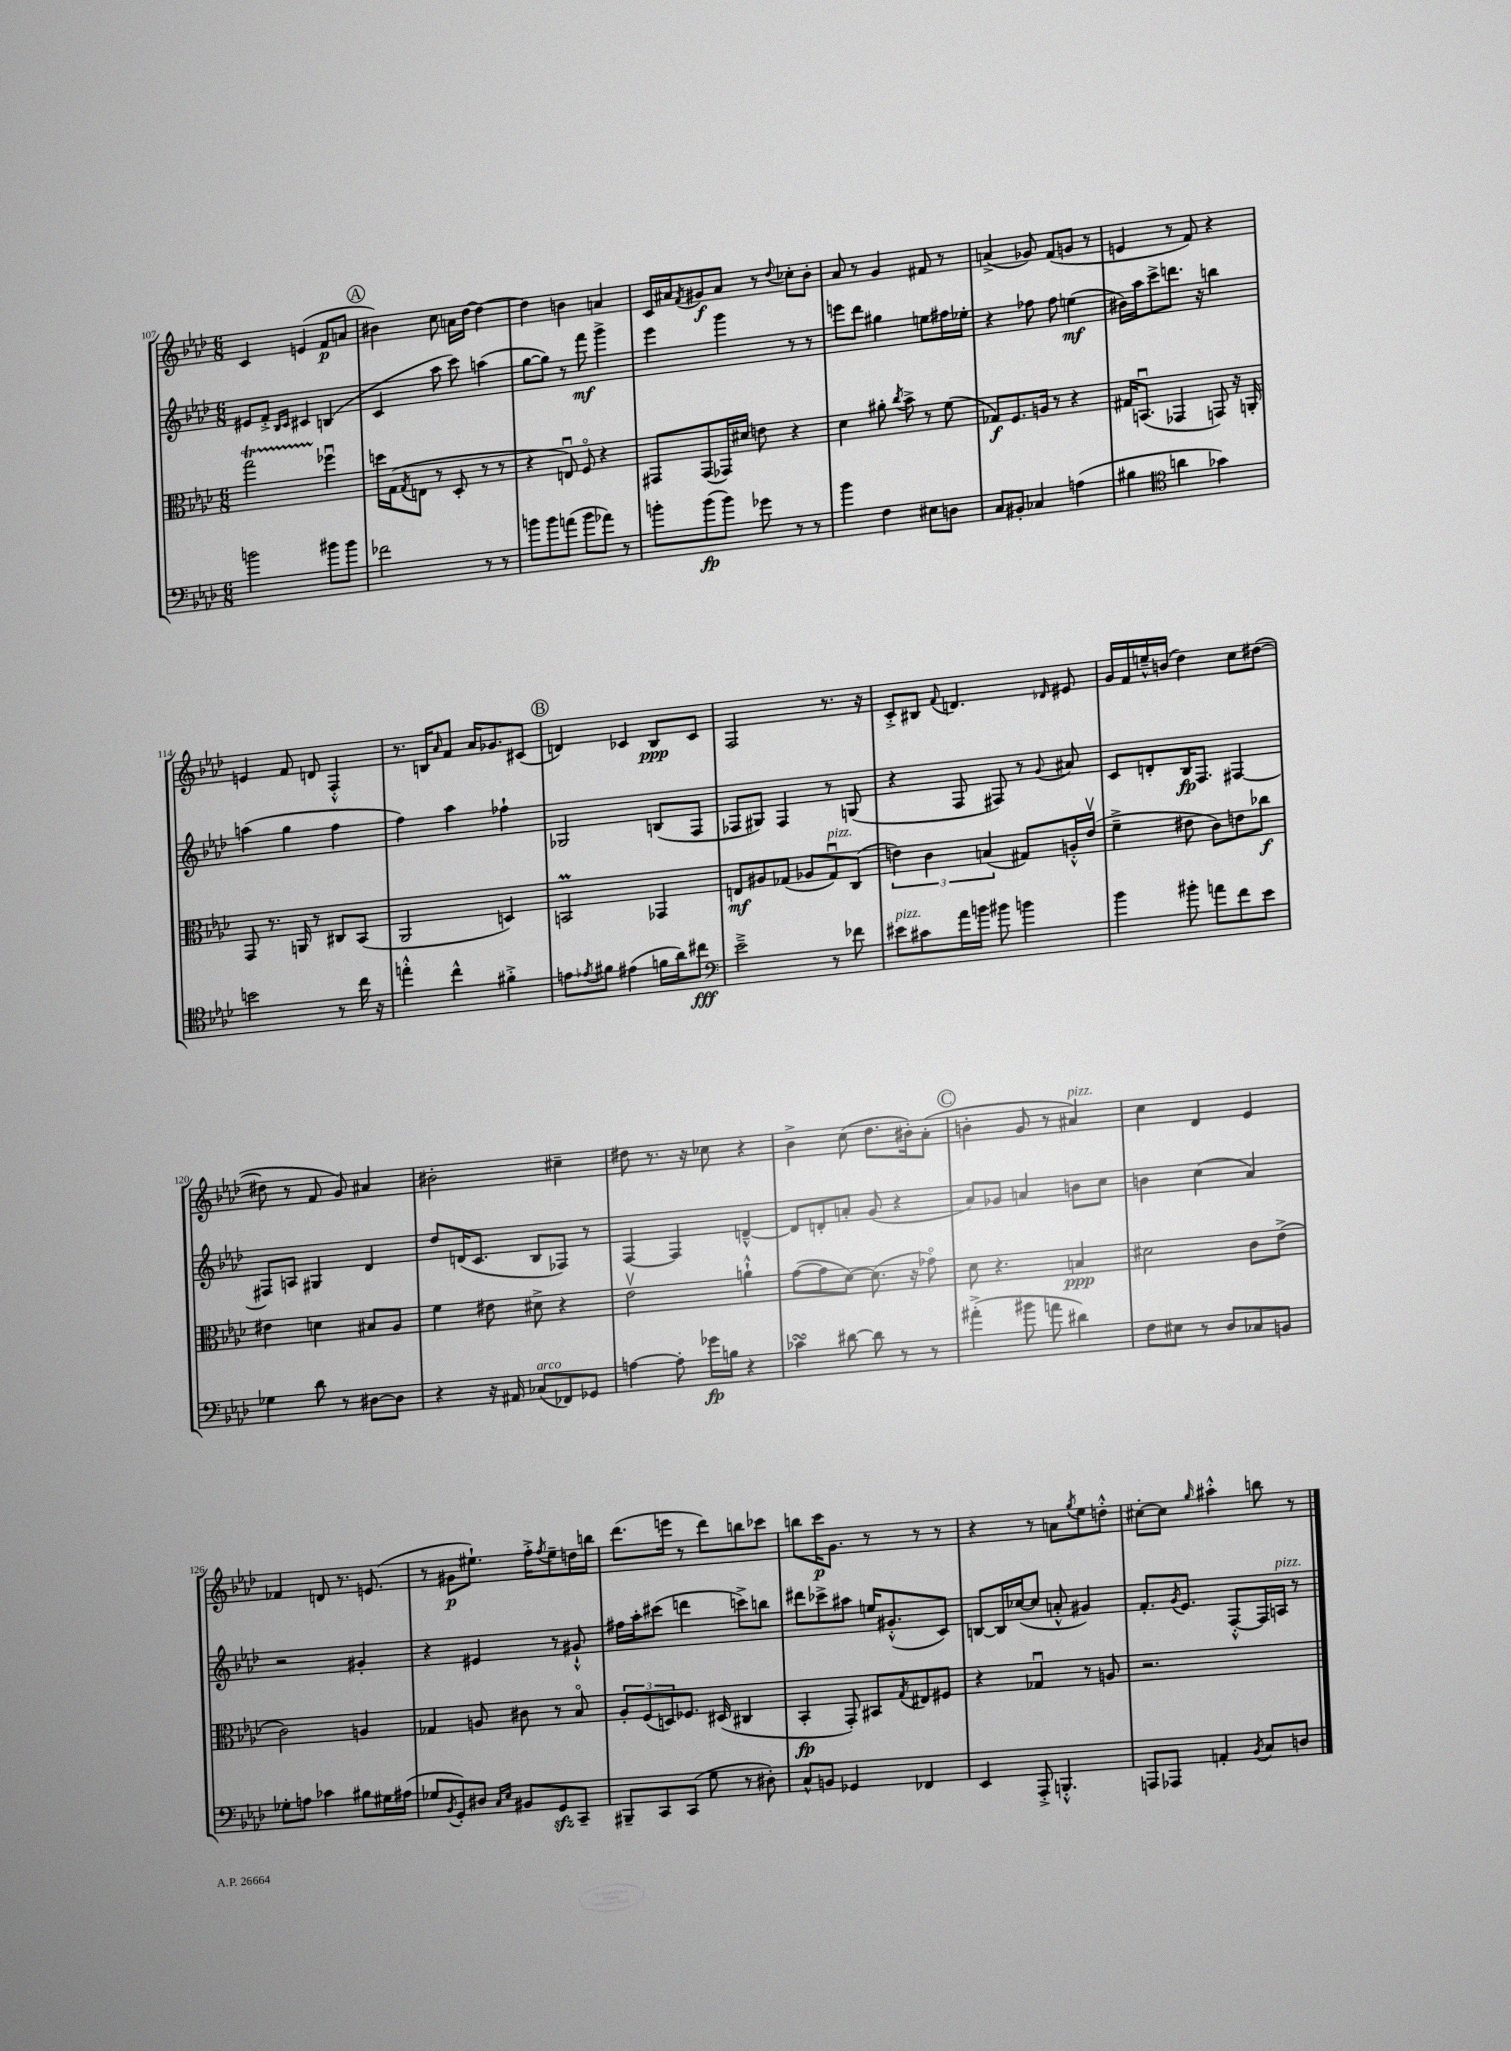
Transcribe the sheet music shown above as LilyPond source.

<<
\new StaffGroup <<
\new Staff = "s0" {
    \clef treble \key aes \major \numericTimeSignature \time 6/8
    c'4 e'4( f'8\p a'8 |
    \mark \markup { \circle "A" } bis'4) c''8 a'16 des''16~ des''4~ |
    des''4 b'4 a'4 |
    c'16 ais'16 \acciaccatura { f'8 } gis'8\f ais'8 r8 \appoggiatura { des''8 } ces''8-. bes'8-. |
    aes'8 r8 g'4 fis'8 r8 |
    a'4->( ges'8) f'8( g'8 r8 |
    e'4 r8 f'8) r4 |
    e'4 f'8 d'8 f4-.-^ |
    r8. b16 \grace { aes'16 } f'8 aes'16 ges'8. cis'8( |
    \mark \markup { \circle "B" } d'4) ces'4 bes8\ppp ces'8 |
    f2 r8. r16 |
    c'8-.-> bis8 \appoggiatura { f'8 } d'4. \grace { des'16 } eis'8 |
    g'16 f'16 e''16---^ b'16( des''4) c''8 dis''8~( |
    dis''8 r8 f'8 g'8) ais'4 |
    bis'2-. cis''4-- |
    dis''8 r8. r16 ces''8 r4 |
    bes'4-> c''8( des''8. bis'16-.) aes'8-.( |
    \mark \markup { \circle "C" } b'4-. g'8 r8 ais'4^\markup { \italic "pizz." }) |
    c''4 des'4 ees'4 |
    fes'4 d'8 r8. e'8.( |
    r8 gis'8\p eis''8.-!) f''16-.-> \acciaccatura { f''8 } eis''8-- d''16 b''16 |
    des'''8.( e'''16 r8 des'''8) b''8 ces'''8 |
    b''8 c'''16\p g'8. r8 r8 r8 |
    r4 r8 a'8 \acciaccatura { g''8 } ees''8 d''8-.-^ |
    cis''8~-. cis''8 \grace { g''16 } ais''4-.-^ b''8 r8 \bar "|." |
}
\new Staff = "s1" {
    \clef treble \key aes \major \numericTimeSignature \time 6/8
    eis'8 f'8-.-> \grace { bes16 c'16 } cis'4 b4( |
    \mark \markup { \circle "A" } c'4 aes''8 c'''8) a''4( |
    g''8~ g''8) r8 f'''8\mf g'''4-> |
    ees'''4 g'''4 r8 r8 |
    e'''8 des'''8 gis''4 e''8 fis''16 ees''16-. |
    r4 fes''8 fes''8 e''4\mf( |
    bis'16) aes''16 c'''8-> d'''8. r16 b''4 |
    a''4( g''4 f''4 |
    f''4) aes''4 fes''4-! |
    \mark \markup { \circle "B" } ges2 b8( f8 |
    fes8 gis8) fes4 r8 g8( |
    r4 f8 fis8) r8 \appoggiatura { g'8 } ais'8 |
    c'8 d'8-. bes16\fp f8. fis4~ |
    fis8 a8 gis4 des'4 |
    des''8 d'16( c'8. bes8 fes8) r8 |
    f4~ f4 d'4~---^ |
    d'8 d'8-. a'8-. g'8( r4 |
    \mark \markup { \circle "C" } aes'8) ges'8 a'4 b'8 c''8 |
    b'4 c''4( aes'4) |
    r2 gis'4-. |
    r4 eis'4 r8 gis'8-!-^ |
    fis''16 aes''16-. cis'''8( d'''4 c'''8->) b''8 |
    dis'''8 ces'''8-> ais''8 e''16 gis'8.-.-^( c'8) |
    b8~ b16 ces''16~( ces''8 a'8-.-^ gis'4) |
    f'8.-. \acciaccatura { g'8 } ees'8. f8~-.-^ f16 a16^\markup { \italic "pizz." } r8 \bar "|." |
}
\new Staff = "s2" {
    \clef alto \key aes \major \numericTimeSignature \time 6/8
    g''2\startTrillSpan fes''4\downbow\stopTrillSpan |
    \mark \markup { \circle "A" } d''16 g16( \acciaccatura { g8 } e8 r8 des8-. r8 r8 |
    r4 e8\downbow) f8\flageolet r4 |
    gis,8 gis,8( ges,16) dis'16 e'8 r4 |
    des'4 ais'8-. \acciaccatura { c''8 } bes'8-> r8 f'8( |
    ges8\f) f8. a16 r8 r4 |
    gis16 b,8.\downbow( ges,4 g,8) r16 a,16-. |
    g,8 r8. a,16 r8 cis8 bes,8( |
    aes,2 d4) |
    \mark \markup { \circle "B" } b,2\prall ges,4 |
    e8\mf ais8 ges8( aes8 ges8\downbow^\markup { \italic "pizz." }) c8( |
    \tuplet 3/2 { e'4) c'4 b4( } gis8) a16-.-^ e'16\upbow( |
    f'4---> eis'8 c'8) e'8 ces''8\f |
    eis'4 d'4 bis8 aes8 |
    f'4 eis'8 dis'8-> r4 |
    ees'2\upbow a'4-!-^ |
    g'8~( g'8 des'8~) des'8.( r16 ges'8\flageolet) |
    \mark \markup { \circle "C" } des'8 r4. b4\ppp |
    dis'2 c'8 ees'8->( |
    c'2) a4 |
    ges4 a8 cis'8 r8 bes8\flageolet |
    \tuplet 3/2 { aes8-. f8( d8) } fes8. dis16( cis4 |
    bes,4-.\fp g,8-.) bis,8 \acciaccatura { g8 } eis8 fis8 |
    r4 ges4\downbow r8 a8 |
    r2. \bar "|." |
}
\new Staff = "s3" {
    \clef bass \key aes \major \numericTimeSignature \time 6/8
    b'2 bis'8 bis'8 |
    \mark \markup { \circle "A" } fes'2 r8 r8 |
    b'8 b'8 a'8( b'8 aes'8) r8 |
    b'8-. b'8\fp( b'8) ges'8 r8 r8 |
    bes'4 f4 eis8 d8 |
    c8 bis,8-. ces4 a4( |
    bis4 \clef tenor a'4 ges'4) |
    b'2 r8 c''16 r16 |
    e''4-.-^ c''4-^ fis'4-.-> |
    \mark \markup { \circle "B" } e'8 \acciaccatura { ees'8 } fis'8 eis'4( f'16 aes'16) cis''8\fff |
    \clef bass ees'2---> r8 fes'8 |
    eis'8^\markup { \italic "pizz." } cis'8 aes'16 b'16 bis'8 b'4 |
    bes'4 bis'8-. a'8 f'8 ees'8 |
    ges4 des'8 r8 dis8~ dis8 |
    r4 r16 ais,16 ces8^\markup { \italic "arco" }( fes,8) ges,8 |
    a4~ a8-. ges'16\fp b16 r4 |
    ces'4\turn dis'8~ dis'8 r8 r8 |
    \mark \markup { \circle "C" } ais'4-.->( bis'8 a'8 dis'4) |
    f8 eis8 r8 des8 ces8 b,8 |
    ges8-. a8 ces'4 bis8 gis16 ais16( |
    ges8 \acciaccatura { bes,8 } g,8-.) dis8 \grace { c16 ees16 } bis,8 g,8\sfz c,8-- |
    bis,,8-- c,8 c,8( g8 r8 dis8-.) |
    c8-^ b,8 ges,4 fes,4 |
    ees,4 aes,,8-.-> b,,4.-.-^ |
    a,,8 aes,,8 a,4-. \acciaccatura { bes,8 } c8 d8 \bar "|." |
}
>>
>>
\layout { \context { \Score currentBarNumber = #107 } }
